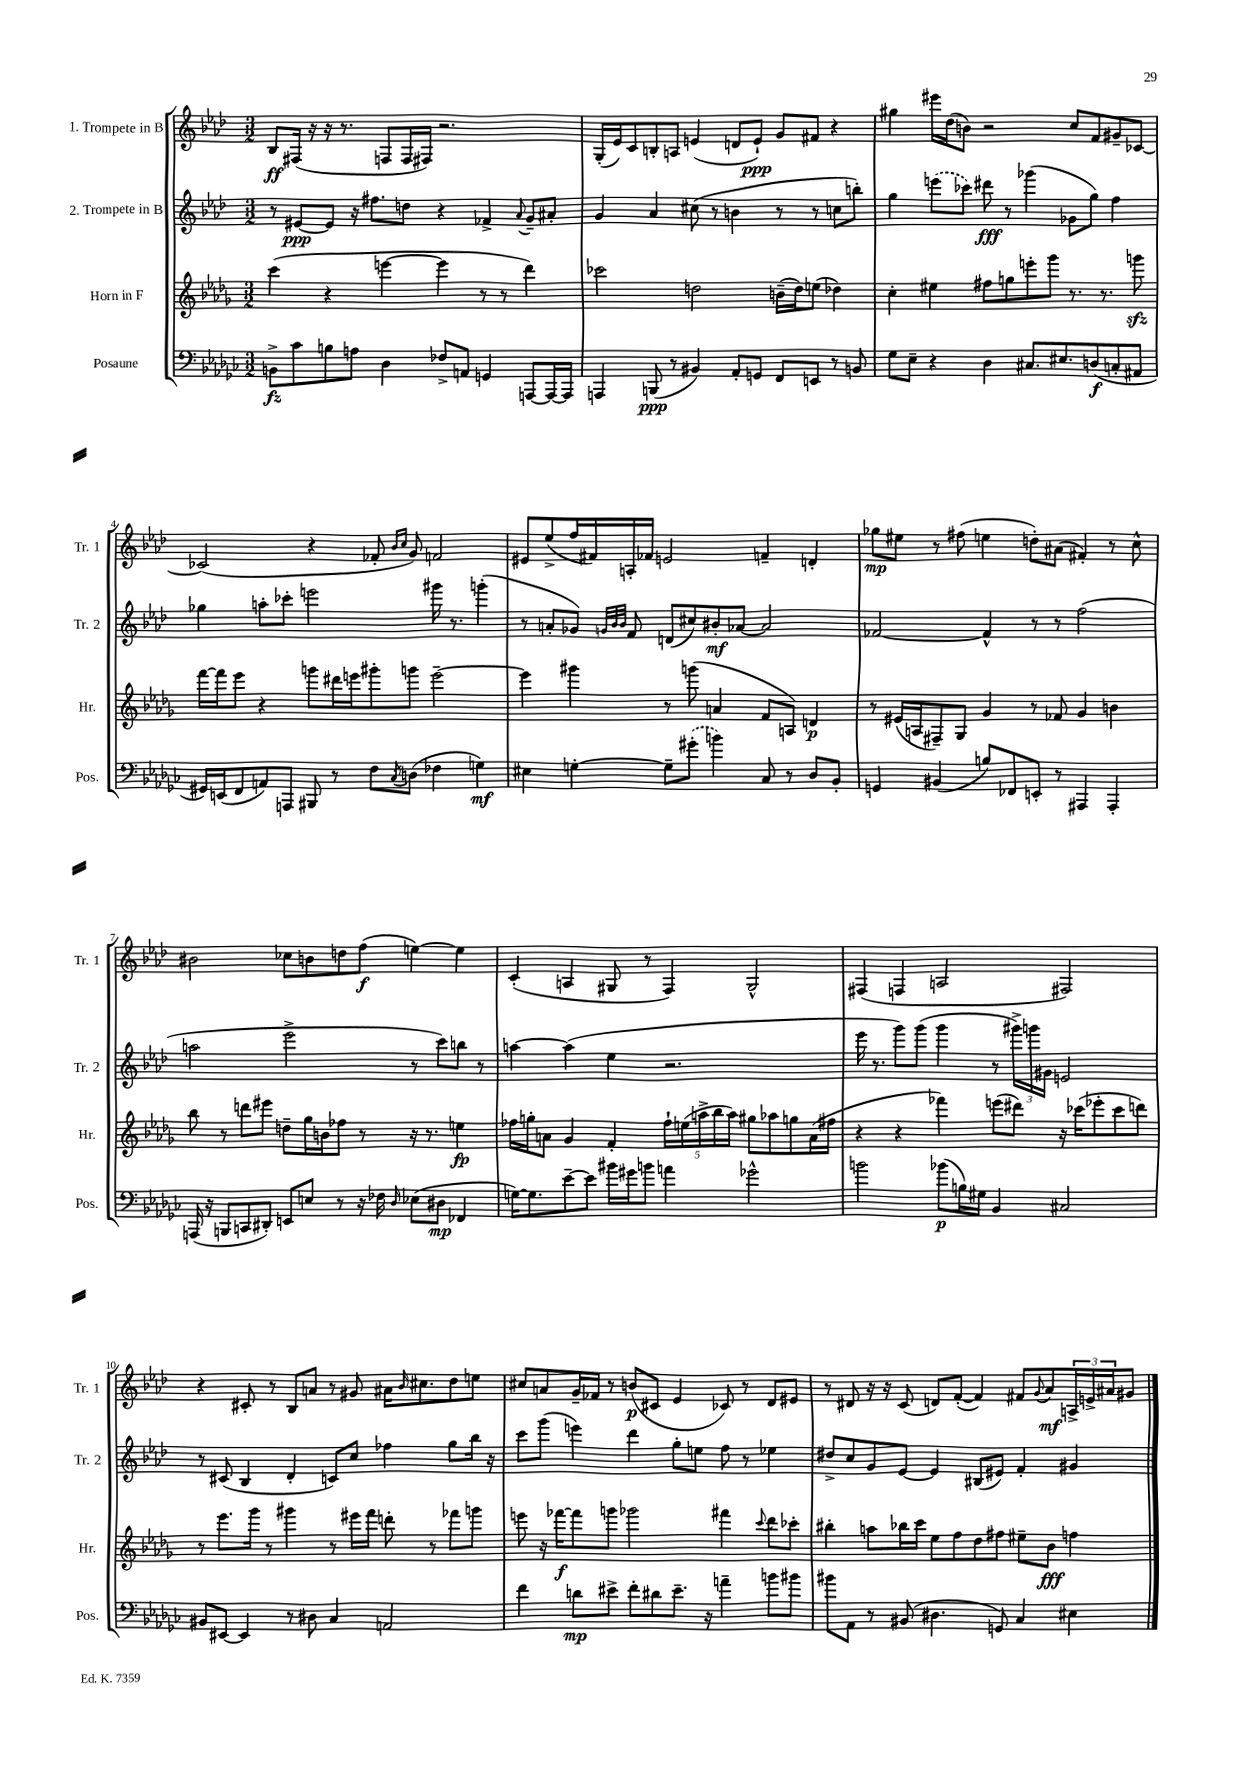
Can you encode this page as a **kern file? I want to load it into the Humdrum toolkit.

**kern	**dynam	**kern	**dynam	**kern	**dynam	**kern	**dynam
*part4	*part4	*part3	*part3	*part2	*part2	*part1	*part1
*staff4	*staff4	*staff3	*staff3	*staff2	*staff2	*staff1	*staff1
*I"Posaune	*	*I"Horn in F	*	*I"2. Trompete in B	*	*I"1. Trompete in B	*
*I'Pos.	*	*I'Hr.	*	*I'Tr. 2	*	*I'Tr. 1	*
*clefF4	*	*clefG2	*	*clefG2	*	*clefG2	*
*k[b-e-a-d-g-c-]	*	*k[b-e-a-d-g-]	*	*k[b-e-a-d-]	*	*k[b-e-a-d-]	*
*M3/2	*	*M3/2	*	*M3/2	*	*M3/2	*
=1	=1	=1	=1	=1	=1	=1	=1
8BBn^\L	fz	(4ccc\	.	8r	.	8B-/L	ff
8c-\	.	.	.	[8e#X/L	ppp	(16F#X/Jk	.
.	.	.	.	.	.	16r	.
8Bn\	.	4r	.	8e#/J]	.	16r	.
.	.	.	.	.	.	8.r	.
8An\J	.	.	.	16r	.	.	.
.	.	.	.	8.ff#X\L	.	.	.
4D-\	.	[4eeen\	.	.	.	8Fn/L	.
.	.	.	.	8ddn\J	.	16F/L	.
.	.	.	.	.	.	16F#X/JJ)	.
8F-X^/L	.	4eee\]	.	4r	.	2.r	.
8AAn/J	.	.	.	.	.	.	.
4GGn/	.	8r	.	4f-X^/	.	.	.
.	.	8r	.	.	.	.	.
.	.	.	.	8qqa-/	.	.	.
[8AAAn/L	.	4ddd-\)	.	8g~/L	.	.	.
16AAA/L_	.	.	.	8a#X'/J	.	.	.
16AAA/JJ]	.	.	.	.	.	.	.
=2	=2	=2	=2	=2	=2	=2	=2
4AAAn/	.	2ccc-X\	.	4g/	.	(16G'/LL	.
.	.	.	.	.	.	16e-/J)	.
.	.	.	.	.	.	8c/	.
(8BBBn/	ppp	.	.	4a-/	.	8Bn'/	.
8r	.	.	.	.	.	8An/J	.
4BB#X/)	.	2ddn\	.	(8cc#X\	.	(4en/	.
.	.	.	.	8r	.	.	.
8AA-'/L	.	.	.	4bn\	.	8dn/L	.
8GGn/J	.	.	.	.	.	8e`/J)	ppp
8FF/L	.	(16bn~\LL	.	8r	.	8g/L	.
.	.	16dd\J)	.	.	.	.	.
8EEn/J	.	(8een\J	.	8r	.	8f#X/J	.
8r	.	4dd-X\)	.	8ccn\L	.	4r	.
8BBn/	.	.	.	8bbn'\J)	.	.	.
=3	=3	=3	=3	=3	=3	=3	=3
8G-\L	.	4cc'\	.	4gg\	.	4gg#X\	.
8E-~\J	.	.	.	.	.	.	.
4r	.	4ee#X\	.	(8eeen\L	.	16eee#X\LL	.
.	.	.	.	.	.	(16dd-\J	.
.	.	.	.	8ccc-X\J)	.	8bn\J)	.
4D-\	.	8ff#X\L	.	8ddd#X\	fff	2r	.
.	.	8ggn\	.	8r	.	.	.
8.C#X/L	.	8eeen'\	.	(4ggg-X\	.	.	.
.	.	8ggg-\J	.	.	.	.	.
8.E#X/	.	.	.	.	.	.	.
.	.	8.r	.	8g-X\L	.	8cc/L	.
(8Dn/	f	.	.	8gg\J)	.	8f/	.
.	.	8.r	.	.	.	.	.
8Cn'/	.	.	.	4ff\	.	8g#X~/	.
8AA#X/J	.	8gggnzz\	.	.	.	[8c-X/J	.
!!LO:LB:g=z
=4	=4	=4	=4	=4	=4	=4	=4
16GG#X/LL)	.	[16fff\LL	.	4gg-X\	.	(2c-X/]	.
(16EEn/J	.	16fff\J]	.	.	.	.	.
8FF/	.	8eee-\J	.	.	.	.	.
8AAn/)	.	4r	.	8aan'\L	.	.	.
8AAAn/J	.	.	.	8ccc-X'\J	.	.	.
8BBB#X/	.	8gggn\L	.	2eeen\	.	4r	.
8r	.	16ddd#X\L	.	.	.	.	.
.	.	16eeen\J	.	.	.	.	.
8F\L	.	8ggg#X'\	.	.	.	8f-X'/	.
.	.	.	.	.	.	16qqb-/LL	.
8qC-/	.	.	.	.	.	16qqcc/JJ	.
(8Dn\J	.	8gggn\J	.	.	.	8g/)	.
4F-X\	.	[2eee~\	.	16ggg#X\	.	2fn/	.
.	.	.	.	8.r	.	.	.
4Gn\)	mf	.	.	(4gggn'\	.	.	.
=5	=5	=5	=5	=5	=5	=5	=5
4E#X\	.	4eee\]	.	8r	.	8e#X/L	.
.	.	.	.	8an'/L	.	(8ee-^/	.
[4Gn'\	.	4ggg#X\	.	8g-X/J)	.	16ff/L	.
.	.	.	.	.	.	16f#X/)	.
.	.	.	.	32qqgn/LLL	.	.	.
.	.	.	.	32qqb-/	.	.	.
.	.	.	.	32qqb-/JJJ	.	.	.
.	.	.	.	8f/	.	16An'/	.
.	.	.	.	.	.	16f-X/JJ	.
8G~\L]	.	8r	.	(8dn/L	.	2en/	.
(8g#X'\J	.	(8gggn\	.	8cc#X/)	.	.	.
4bn\)	.	4an/	.	8b#X'/	mf	.	.
.	.	.	.	[8a-X/J	.	.	.
8C-/	.	8f/L	.	2a-/]	.	4fn~/	.
8r	.	8An/J)	.	.	.	.	.
8D-/L	.	4dn/	p	.	.	4dn'/	.
8BB-'/J	.	.	.	.	.	.	.
=6	=6	=6	=6	=6	=6	=6	=6
4GGn/	.	8r	.	[2f-X/	.	8gg-X\L	mp
.	.	(16e#X/LL	.	.	.	8ee#X\J	.
.	.	16An/J	.	.	.	.	.
(4BB#X/	.	8F#X~/)	.	.	.	8r	.
.	.	8G-/J	.	.	.	(8ff#X\	.
8Bn/L)	.	4g-/	.	4f-^^/]	.	4een\	.
8FF-X/	.	.	.	.	.	.	.
8EEn'/J	.	8r	.	8r	.	8ddn'\L)	.
8r	.	8f-X/	.	8r	.	(8a#X\J	.
4AAA#X/	.	4g-/	.	(2ff\	.	4f#X'/)	.
4AAA#'/	.	4bn\	.	.	.	8r	.
.	.	.	.	.	.	8cc^^\	.
!!LO:LB:g=z
=7	=7	=7	=7	=7	=7	=7	=7
(16AAAn/	.	8bb-\	.	2aan\	.	2b#X\	.
16r	.	.	.	.	.	.	.
8BBBn/L	.	8r	.	.	.	.	.
8CCn/	.	8dddn\L	.	.	.	.	.
8DD#X'/J)	.	8eee#X\J	.	.	.	.	.
8EEn/L	.	8ddn~\L	.	2eee-^\	.	8cc-X\L	.
8En/J	.	16gg-\L	.	.	.	8bn\	.
.	.	16bn\J	.	.	.	.	.
8r	.	8ff-X\J	.	.	.	8ddn\	.
16r	.	8r	.	.	.	(8ff\J	f
16F-X\	.	.	.	.	.	.	.
16qqD-/	.	.	.	.	.	.	.
(8E-X\L	.	16r	.	8r	.	[4een\)	.
.	.	8.r	.	.	.	.	.
8D#X\J	mp	.	.	8ccc\L)	.	.	.
4FF-X/	.	4een\	fp	8bbn\J	.	4ee\]	.
.	.	.	.	8r	.	.	.
=8	=8	=8	=8	=8	=8	=8	=8
[16Gn\KL)	.	16ff-X\LL	.	[4aan\	.	(4c'/	.
8.G\]	.	16ggn'\J	.	.	.	.	.
.	.	8an\J	.	.	.	.	.
[8e-~\	.	4g-/	.	(4aa\]	.	4An/	.
8e-\J]	.	.	.	.	.	.	.
16b#X\LL	.	4f'/	.	4ee-\	.	8G#X/	.
16g#X\J	.	.	.	.	.	.	.
8bn\J	.	.	.	.	.	8r	.
4an\	.	20ff-`\LL	.	2.r	.	4F/)	.
.	.	(20een\	.	.	.	.	.
.	.	20aan^\	.	.	.	.	.
.	.	20bb-\	.	.	.	.	.
.	.	20aa\JJ)	.	.	.	.	.
2g-X^^\	.	8gg#X\L	.	.	.	2G#^^/	.
.	.	8aa-X\	.	.	.	.	.
.	.	8ggn\	.	.	.	.	.
.	.	(16a\L	.	.	.	.	.
.	.	16ff#X\JJ	.	.	.	.	.
=9	=9	=9	=9	=9	=9	=9	=9
2bn\	.	4r	.	16eee-\	.	(4F#X/	.
.	.	.	.	8.r	.	.	.
.	.	4r	.	8ggg\L)	.	4Fn/	.
.	.	.	.	(8ggg\J	.	.	.
(8b-X\L	p	4fff-X\)	.	4ggg\	.	2An/	.
16Bn\L)	.	.	.	.	.	.	.
16G#X\JJ	.	.	.	.	.	.	.
4BB-/	.	(8eeen\L	.	8r	.	.	.
.	.	8ddd#X\J)	.	24ggg#X^\LL)	.	.	.
.	.	.	.	24gggn\	.	.	.
.	.	.	.	24g#X\JJ	.	.	.
2C#X/	.	16r	.	2en/	.	2F#X/)	.
.	.	(16ccc-X\KL	.	.	.	.	.
.	.	8eee-X'\	.	.	.	.	.
.	.	8ccc-\	.	.	.	.	.
.	.	8dddn\J)	.	.	.	.	.
!!LO:LB:g=z
=10	=10	=10	=10	=10	=10	=10	=10
8BB#X/L	.	8r	.	8r	.	4r	.
[8EE#X/J	.	8.eee-\L	.	(8c#X/	.	.	.
4EE#/]	.	.	.	4B-/	.	8c#X'/	.
.	.	16ggg-\Jk	.	.	.	.	.
.	.	8r	.	.	.	8r	.
8r	.	4ggg#X\	.	4d-'/	.	8B-/L	.
8D#X\	.	.	.	.	.	8an/J	.
4C-/	.	8r	.	8cn/L)	.	8r	.
.	.	16eee#X\LL	.	8cc/J	.	8g#X/	.
.	.	16fff\JJ	.	.	.	.	.
2AAn/	.	8dddn'\	.	4ff-X\	.	16a#X\KL	.
.	.	.	.	.	.	16qqb-/	.
.	.	.	.	.	.	8.cc#X\	.
.	.	8r	.	.	.	.	.
.	.	8fff-X\L	.	8gg\L	.	8dd-\	.
.	.	8gggn\J	.	16bb-\Jk	.	8een\J	.
.	.	.	.	16r	.	.	.
=11	=11	=11	=11	=11	=11	=11	=11
4f\	.	8eeen\	.	8ccc\L	.	8cc#X/L	.
.	.	16r	.	(8ggg\J	.	8an/	.
.	.	[16fff-X\KL	f	.	.	.	.
8dn\L	mp	8fff-\]	.	4eeen\)	.	16g~/L	.
.	.	.	.	.	.	16f-X/JJ	.
8e#X^\J	.	8gggn\J	.	.	.	8r	.
8f'\L	.	2ggg-X\	.	4ddd-\	.	(8bn/L	p
8d#X\	.	.	.	.	.	8c#X/J	.
8.e#~\J	.	.	.	8gg'\L	.	4e-/	.
.	.	.	.	8een\J	.	.	.
16r	.	.	.	.	.	.	.
4an~\	.	4fff#X\	.	8ff\	.	8c-X/)	.
.	.	.	.	8r	.	8r	.
.	.	8qqccc/	.	.	.	.	.
8bn\L	.	8ddd-\L	.	4ee-X\	.	8d-/L	.
8b#X\J	.	8ccc-X'\J	.	.	.	8e#X/J	.
=12	=12	=12	=12	=12	=12	=12	=12
8b#X\L	.	4bb#X'\	.	8dd#X^/L	.	8r	.
8AA-\J	.	.	.	8cc/	.	8d#X/	.
8r	.	8aan\L	.	8g/	.	16r	.
.	.	.	.	.	.	16r	.
(8BB#X/	.	16bb-X\L	.	[8e-/J	.	(8c/	.
.	.	16ccc\JJ	.	.	.	.	.
4.D#X\	.	8ee-\L	.	4e-/]	.	8dn/L)	.
.	.	8ff\	.	.	.	([8f'/J	.
.	.	8dd-\	.	(8B#X/L	.	4f/])	.
8GGn/)	.	8ff#X\J	.	8e#X/J)	.	.	.
4C-/	.	8ee#X~\L	.	4f'/	.	8f#X/L	.
.	.	.	.	.	.	8qqg/	.
.	.	8b-\J	fff	.	.	8a-/	mf
4E#X\	.	4ffn\	.	4g#X/	.	24An^/L	.
.	.	.	.	.	.	24en^/	.
.	.	.	.	.	.	24a#X/J	.
.	.	.	.	.	.	8g#X/J	.
==	==	==	==	==	==	==	==
*-	*-	*-	*-	*-	*-	*-	*-
